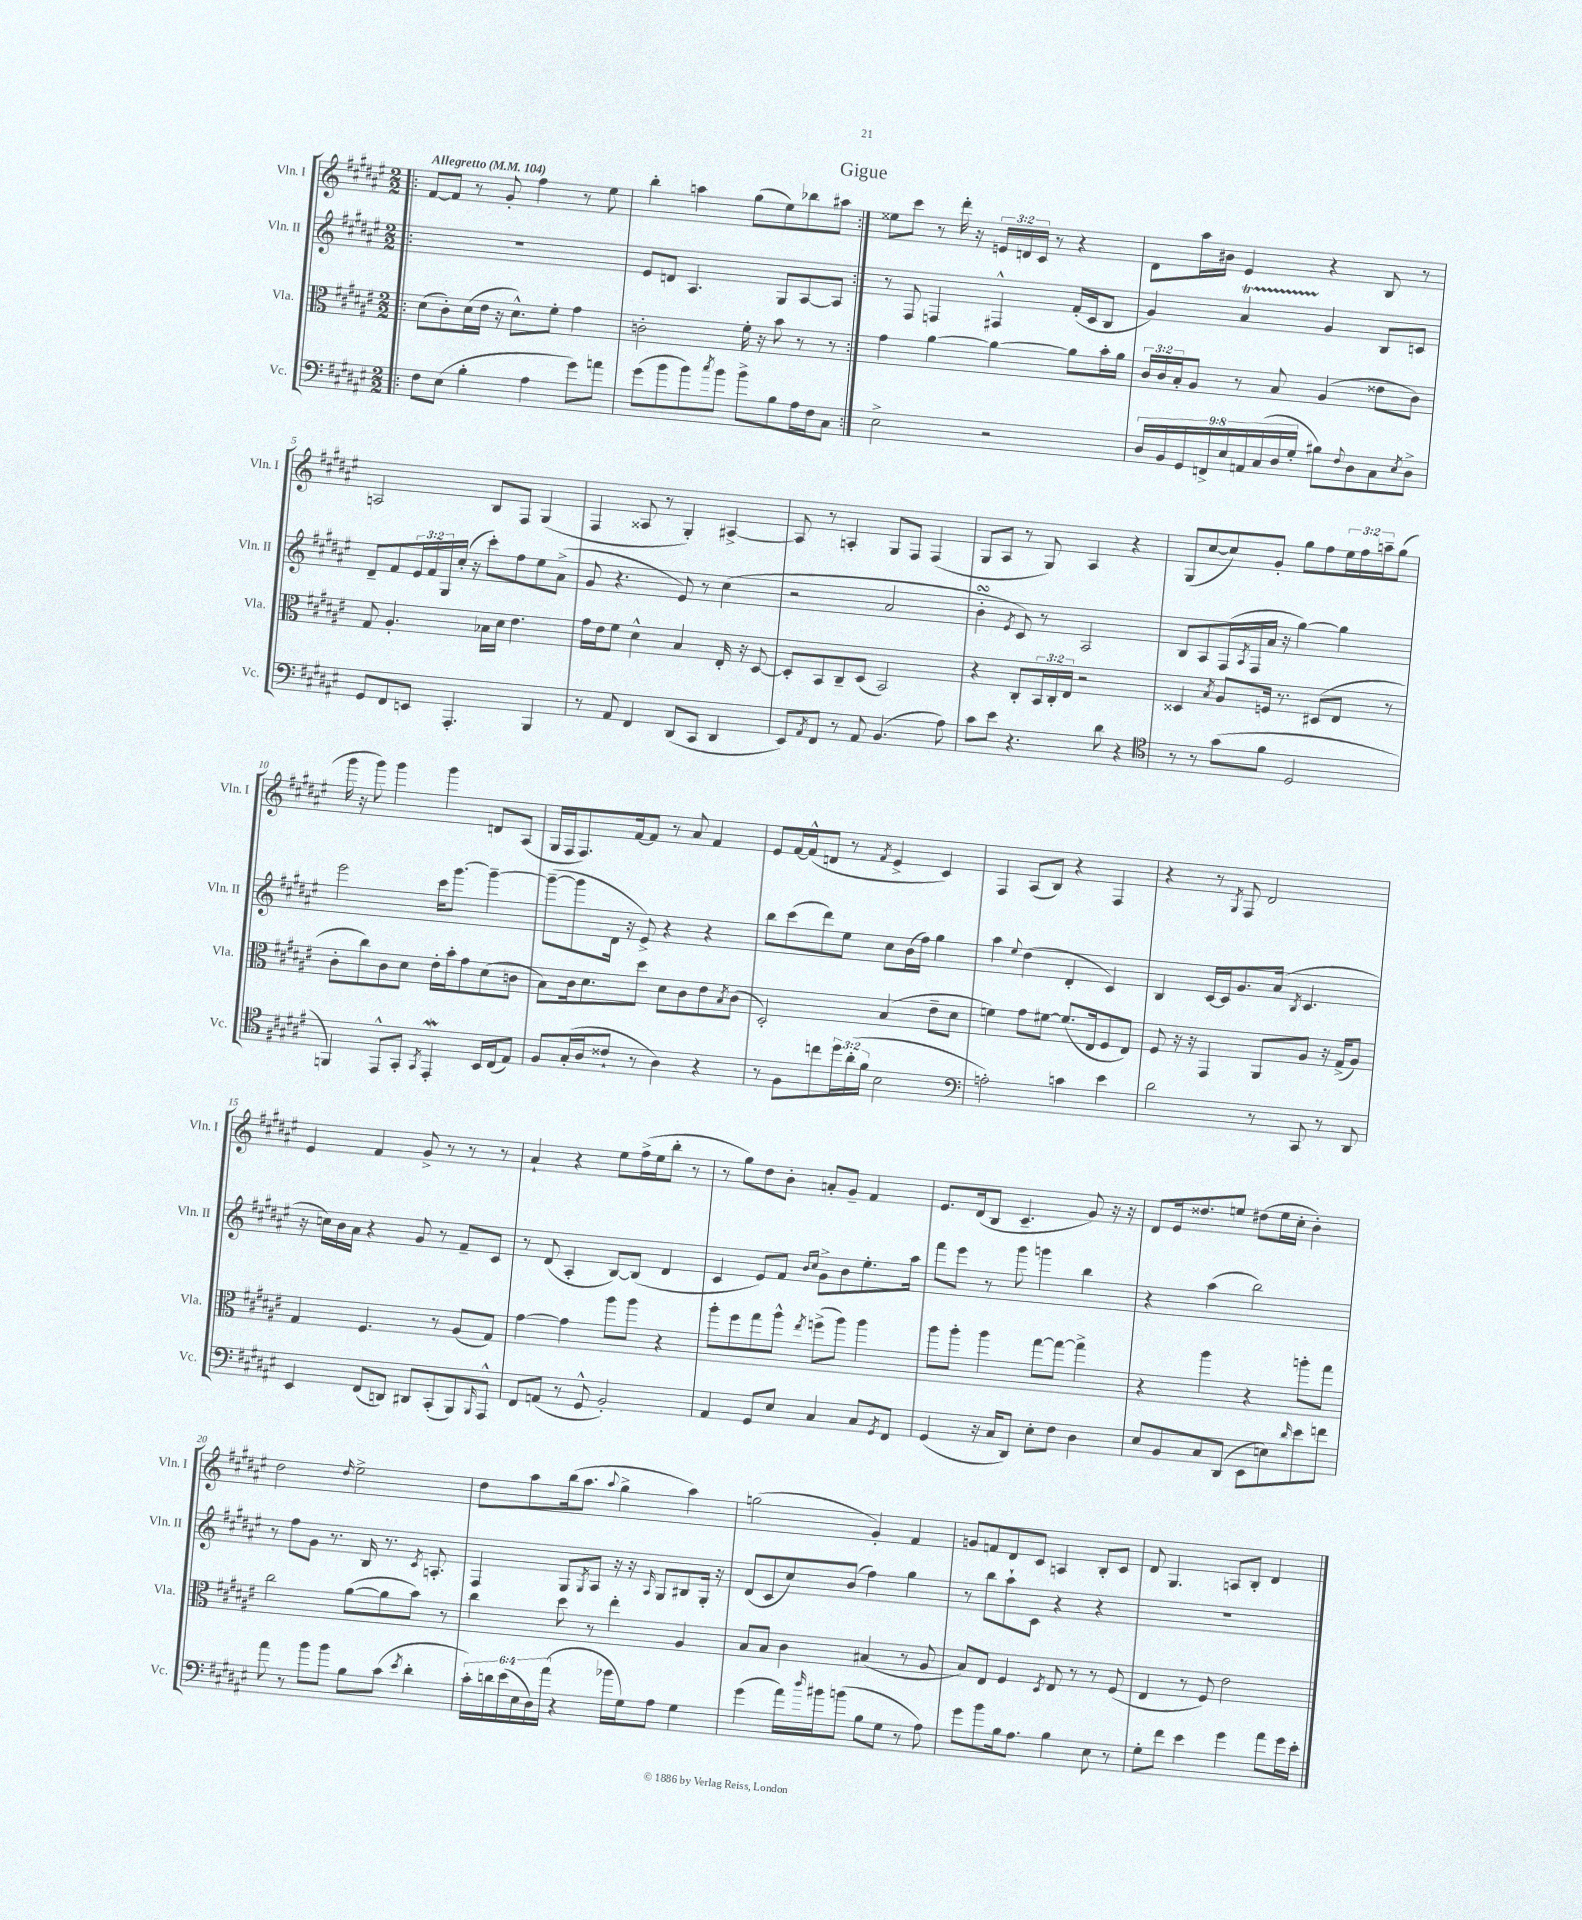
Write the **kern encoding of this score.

**kern	**kern	**kern	**kern
*staff4	*staff3	*staff2	*staff1
*clefF4	*clefC3	*clefG2	*clefG2
*k[f#c#g#d#a#e#]	*k[f#c#g#d#a#e#]	*k[f#c#g#d#a#e#]	*k[f#c#g#d#a#e#]
*M2/2	*M2/2	*M2/2	*M2/2
*MM104	*MM104	*MM104	*MM104
=!|:	=!|:	=!|:	=!|:
8F#	(8d#	1r	[8f#
(8E#	8c#')	.	8f#]
4B'	(16d#	.	8r
.	16e#	.	.
.	16r	.	8g#'
.	8.d#^^)	.	.
4A#	.	.	4ff#
.	8f#'	.	.
8g#)	4g#	.	8r
8a	.	.	8ee#
=	=	=	=
(8g#	2c'	8e#	4bb'
8b	.	8d	.
8b)	.	4.A#	4aa
8qcc#	.	.	.
8b	.	.	.
8b^	16f#'	.	(8gg#
.	16r	.	.
8B	8b	8G#	8ee#)
16A#	8r	[8A#	8bb-
16F#	.	.	.
8C#	8r	8A#]	8aa#
=:|!	=:|!	=:|!	=:|!
2E#^	4g#	8r	8ee##
.	.	8F#	8ccc#
.	[4a#	4F	8r
.	.	.	16ddd#'
.	.	.	16r
2r	4a#_	4F#^^	24e
.	.	.	24d
.	.	.	24c#
.	.	.	8r
.	8a#]	(16f#'	4r
.	.	16c#	.
.	16b'	8B	.
.	16a#	.	.
=	=	=	=
18D#	24c#	4g#)	8d#
.	24c#	.	.
18BB	.	.	.
.	24B'	.	.
18GG#	.	.	.
.	8A#	.	16aa#
18FF^	.	.	.
.	.	.	16b#
18E#	.	.	.
.	8r	4a#	4e#
18AA	.	.	.
(18C#	.	.	.
.	8B	.	.
18D#	.	.	.
18G#'	.	.	.
8B#)	(4A#	4g#	4r
8qqF#	.	.	.
8D#	.	.	.
8C#	8e##	8B	8B
8qE#	.	.	.
8D#^	8c#)	8c	8r
=	=	=	=
8GG#	8G#	8d#~	2A
8FF#	4.A#'	8f#	.
8EE	.	24e#	.
.	.	24f#	.
.	.	24G#	.
4.AAA#'	.	(16cc#'	.
.	.	16r	.
.	16B-	8ccc#')	8B
.	16d#	.	.
.	4.e#	8ff#	8F#
4BBB	.	8ee#	(4G#
.	.	(8a#^	.
=	=	=	=
8r	16g#	8g#	4F#
.	16e#	.	.
8AA#	8f#	4.r	.
4FF#	4d#^^	.	8A##
.	.	.	8r
(8DD#	4B	8e#)	4G#')
8CC#	.	8r	.
4DD#	16E#'	(4cc#	[4A#^
.	16r	.	.
.	[8D#	.	.
=	=	=	=
8EE#)	8D#']	2r	8A#]
8qAA#	.	.	.
8FF#	8BB	.	8r
8r	8C#~	.	4A'
8AA#	(8D#	.	.
(4.BB	2BB)	2a#	8G#
.	.	.	8F#
.	.	.	(4F#
8A#)	.	.	.
=	=	=	=
8c#	4r	4b'	8G#
8e#	.	.	8A#
.	.	8qe#	.
4.r	8C#'	8c#)	8r
.	24BB	8r	8G#)
.	24C#'	.	.
.	24E#	.	.
.	2r	2A#	4A#
8d#	.	.	.
4r	.	.	4r
=	=	=	=
*clefC4	*	*	*
8r	4D##	8B	(8G#
8r	.	8A#	[8cc#
.	8qB	.	.
(8g#	8A#	(16F#	8cc#])
.	.	8qA#	.
.	.	16F#	.
8f#	16F	16a#	8g#'
.	8.r	16r	.
2D#	.	[4gg#)	8gg#
.	(8D#	.	8ff#
.	8E#	4gg#]	24ee#
.	.	.	24ff#
.	.	.	24aa~
.	8r	.	(8gg#
=	=	=	=
4FF)	8c#'	2eee#	16ggg#
.	.	.	16r
.	8cc#)	.	8ggg#)
8EE#^^	8c#	.	4ggg#
8GG#'	8d#	.	.
8qGG#	.	.	.
4EE#'	16e#'	16ccc#	4ggg#
.	16b'	[8.ggg#	.
.	8g#	.	.
16BB	(8d#	4ggg#~_	8d
(16C#	.	.	.
8E#)	8c	.	(8A#
=	=	=	=
8F#	8B)	(8ggg#~_	16G#
.	.	.	16F#
(16G#'	16c#	8ggg#]	8.F#)
16A#	8.d#	.	.
8c##`	.	16d#	.
.	.	16r	[16f#
8r	8dd#	8e#^)	8f#]
4A#)	8d#	4r	8r
.	8c#	.	8a#
4r	8e#	4r	4f#
.	8qB	.	.
.	(8c#	.	.
=	=	=	=
8r	2D#')	8bb	8e#
8F#	.	(8ccc#	[16f#
.	.	.	(16f#^^]
8cc	.	8ddd#)	8d
24dd#	.	8ee#	8r
(24a#'	.	.	.
24f#	.	.	.
.	.	.	8qf#
2B	(4B	8cc#	4e#^
.	.	(16b	.
.	.	16ff#)	.
.	8e#~	4gg#	4c#)
.	8d#	.	.
=	=	=	=
*clefF4	*	*	*
2A')	4f)	4aa#	4F#
.	.	8qqee#	.
.	8g#	(4dd#	(8A#
.	[8f#	.	8B)
4c	(8.f#]	4d#'	4r
.	16E#	.	.
4e#	8F#	4c#)	4F#
.	8E#)	.	.
=	=	=	=
2d#	8F#	4B	4r
.	16r	.	.
.	16r	.	.
.	4GG#	[16c#	8r
.	.	16c#]	.
.	.	.	8qG#
.	.	8.g#	8F#
8r	8AA#	.	2d#
.	.	(16a#	.
.	.	8qB	.
8CC#	8A#	4.c#	.
8r	16r	.	.
.	(16G#^	.	.
8DD#	8A#)	.	.
=	=	=	=
4EE#	4G#	16r	4e#
.	.	16cc)	.
.	.	16b	.
.	.	16a#	.
(8FF#	4.F#	4r	4f#
8DD)	.	.	.
8DD#	.	8g#	8g#^
(8CC#'	8r	8r	8r
8BBB)	(8A#	8f#~	8r
16qqBBB	.	.	.
8AAA#^^	8G#)	8c#	8r
=	=	=	=
8FF#	[4g#	8r	4a#`
(8AA	.	(8d#	.
8r	4g#]	4A#'	4r
8GG#^^	.	.	.
2BB')	8aa#	[8B)	8ee#
.	8aa#	(8B]	(16ff#^
.	.	.	16ee#
.	4r	4d#	8bb'
.	.	.	8r
=	=	=	=
4AA#	8aa#'	4c#	8r
.	8ff#	.	8gg#)
8GG#	8gg#	8e#)	8dd#
8E#	8aa#^^	8f#	8b'
.	.	16qqb	.
.	8qee#	16qqcc#	.
4C#	(8ff^	8g#^	8a'
.	8aa#)	8b	8g#~
8C#	4aa#	8.ee#'	4f#
8qGG#	.	.	.
8FF#	.	.	.
.	.	16aa#	.
=	=	=	=
(4GG#	8aa#	8fff#	8.e#
.	8aa#'	8eee#	.
.	.	.	(16d#
16r	4aa#	8r	8B
16C#	.	.	.
8DD#)	.	8ggg#	4.c#~
8E#'	[8gg#	4ggg	.
8F#	8gg#_	.	.
4D#	4gg#^]	4bb	8g#)
.	.	.	16r
.	.	.	16r
=	=	=	=
8E#	4r	4r	8d#
8BB	.	.	16e#
.	.	.	8.dd##
8C#	4aa#	(4aa#	.
(8DD#	.	.	8ee
8EE#	4r	2bb)	(8dd#
8E)	.	.	16ee
.	.	.	16cc#'
16qqd#	.	.	.
8e#	8aa'	.	4b')
8f	8gg#	.	.
=	=	=	=
8a#	2cc#	8r	2dd#
8r	.	8ff#	.
8b	.	8g#	.
8b	.	8.r	.
.	.	.	16qqdd#
8B	([8a#	.	2ee#^
.	.	16B	.
(8c#	8a#]	8.r	.
8qe#	.	.	.
4d#'	8b)	.	.
.	.	8qc#	.
.	.	8.A'	.
.	8r	.	.
=	=	=	=
24c#')	4cc#	4F#	8dd#
24d	.	.	.
(24e#	.	.	.
24E#	.	.	8aa#
24D#)	.	.	.
(24a#	.	.	.
4r	8dd#	8G#	(16bb
.	.	.	8.aa#
.	.	8qG#	.
.	8r	8A#	.
.	.	.	8qqaa#
16b-	4ee#'	16r	4gg#^
16G#)	.	16r	.
.	.	16qqA#	.
8A#	.	8G#	.
4G#	4A#	8B#	4aa#)
.	.	16G#'	.
.	.	16r	.
=	=	=	=
(4g#	8B	(8d#	(2gg
.	8B	8c#	.
16a#)	4c#	8cc#)	.
16qqdd#	.	.	.
16b#	.	.	.
(8b	.	(8b	.
8B	(4B#	4ff#)	4g#')
8G#	.	.	.
8r	8r	4gg#	4f#
8A#)	8A#	.	.
=	=	=	=
8g#	8B)	8r	8g
8b	8E#	8bb	8f
16B	4F#	8aa#`	8d#
8.A#	.	.	.
.	.	8c#	8c#
.	8qD#	.	.
4B	8E#	4r	4A
.	8r	.	.
8E#	8r	4r	8B'
8r	(8F#	.	8c#
=	=	=	=
8G#'	4E#	1r	8d#
8f#	.	.	4.G#
4e#	8r	.	.
.	8F#)	.	.
4g#	2e#	.	8A
.	.	.	8B'
8a#	.	.	4d#
16g#	.	.	.
16e#'	.	.	.
==	==	==	==
*-	*-	*-	*-
